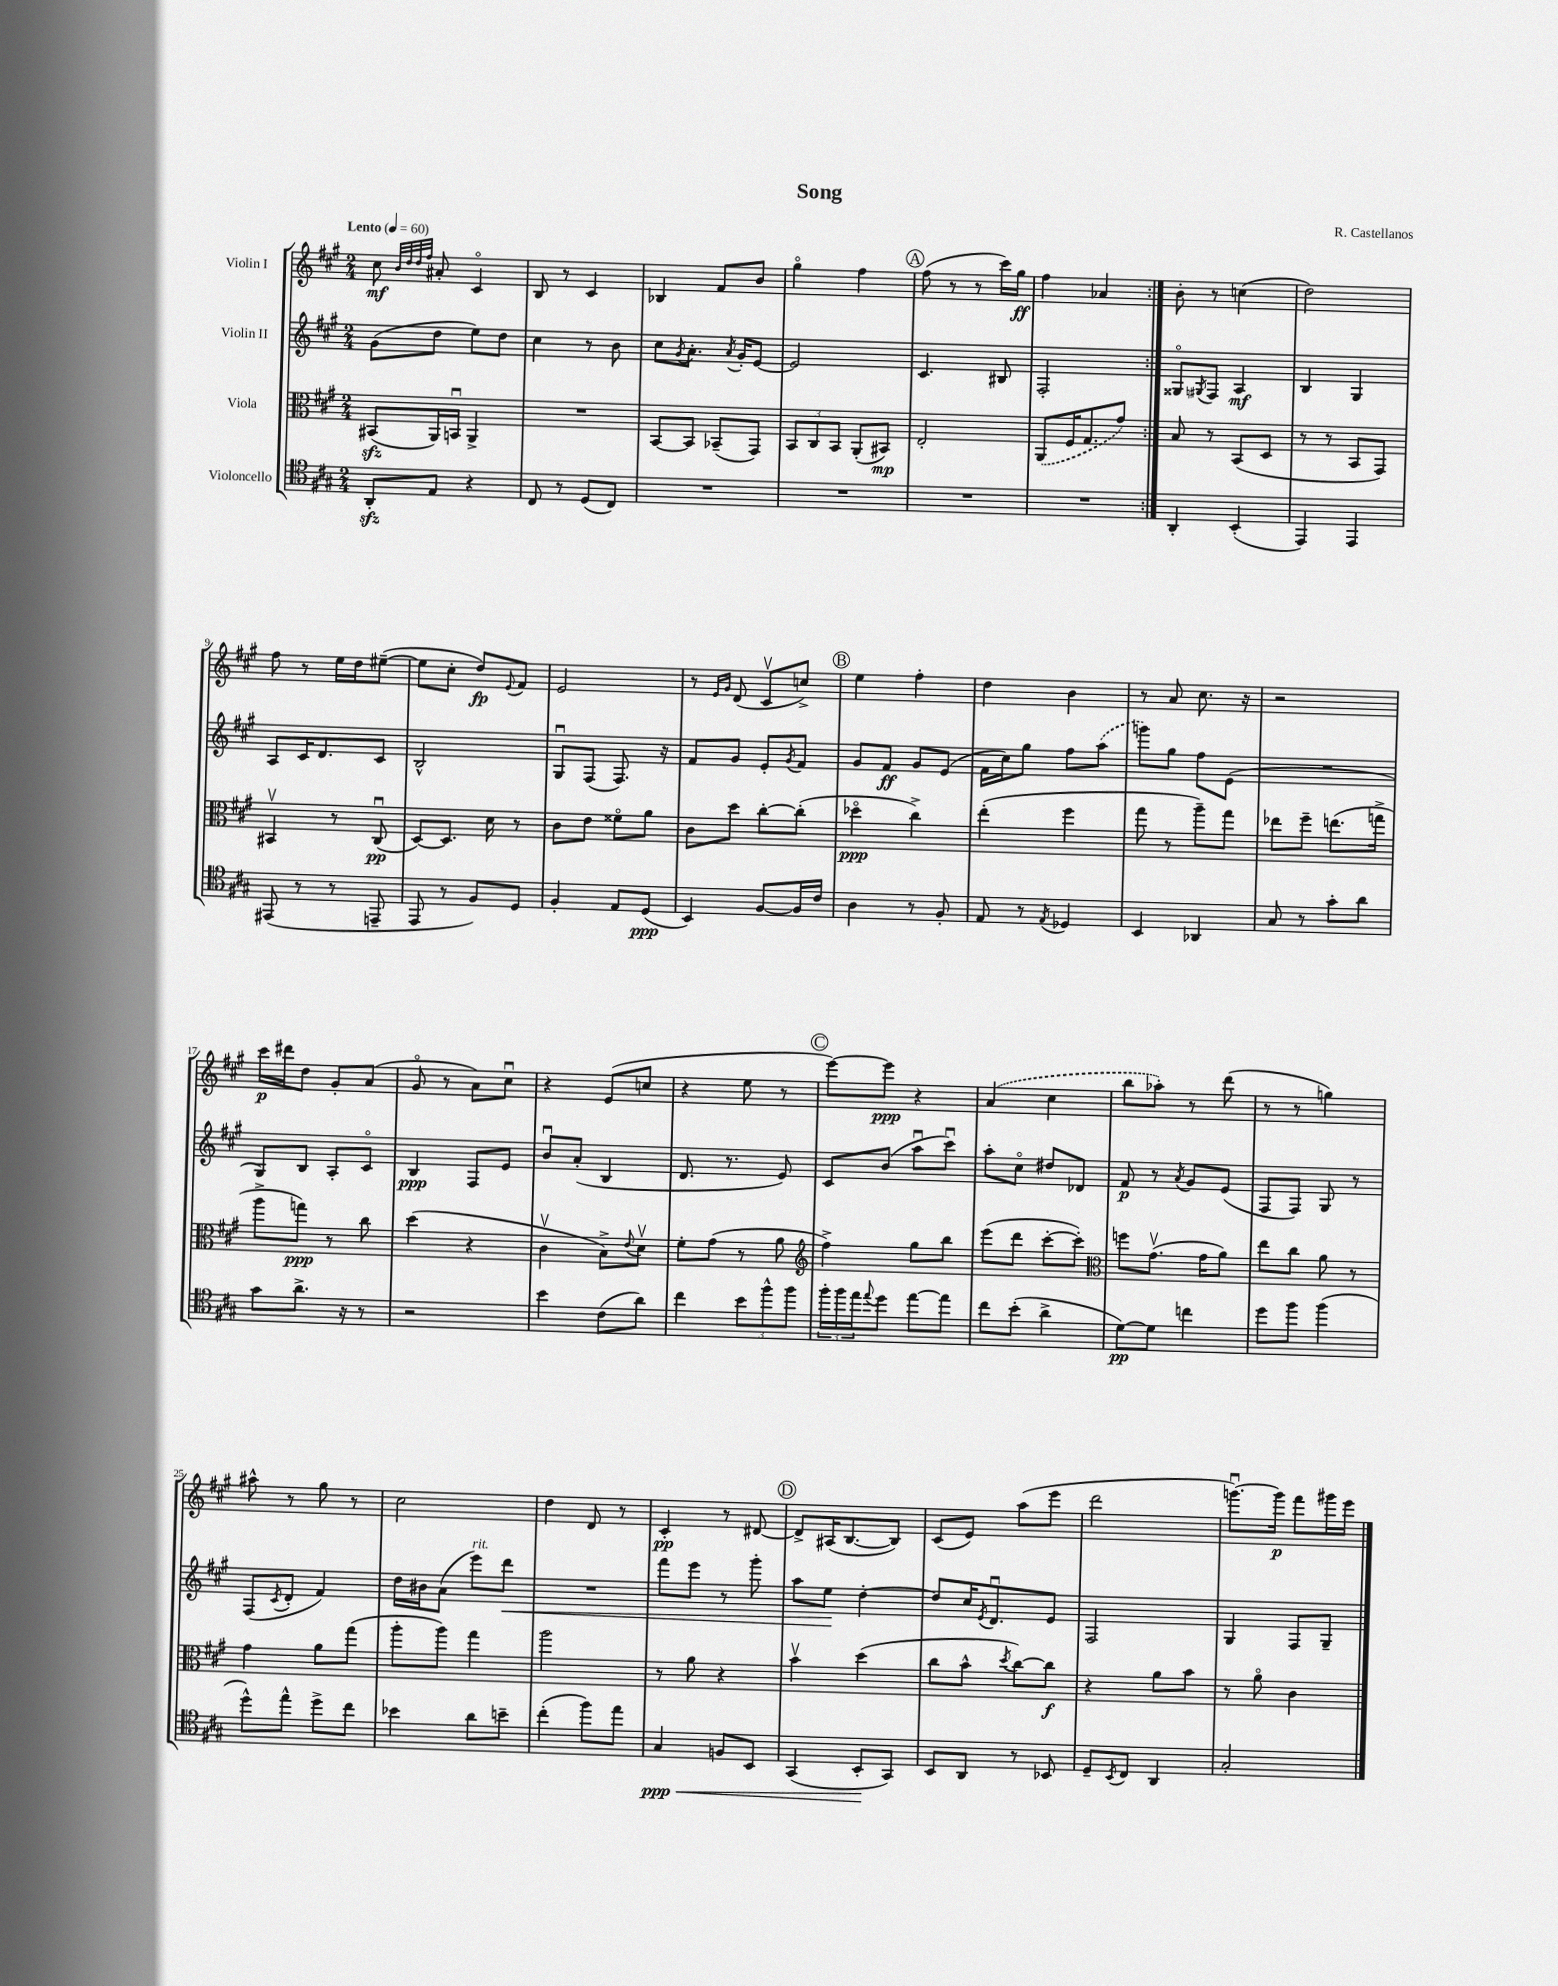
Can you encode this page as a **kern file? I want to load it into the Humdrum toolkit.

**kern	**dynam	**kern	**dynam	**kern	**dynam	**kern	**dynam
*part4	*part4	*part3	*part3	*part2	*part2	*part1	*part1
*staff4	*staff4	*staff3	*staff3	*staff2	*staff2	*staff1	*staff1
*I"Violoncello	*	*I"Viola	*	*I"Violin II	*	*I"Violin I	*
*clefC4	*	*clefC3	*	*clefG2	*	*clefG2	*
*k[f#c#g#]	*	*k[f#c#g#]	*	*k[f#c#g#]	*	*k[f#c#g#]	*
*M2/4	*	*M2/4	*	*M2/4	*	*M2/4	*
*MM60	*	*MM60	*	*MM60	*	*MM60	*
=1	=1	=1	=1	=1	=1	=1	=1
!	!	!	!	!	!	!LO:TX:a:B:t=Lento	!
8AAzz'/L	.	(8BB#Xzz/L	.	(8g#\L	.	8cc#\	mf
.	.	.	.	.	.	32qqb/LLL	.
.	.	.	.	.	.	32qqdd/	.
.	.	.	.	.	.	32qqdd/	.
.	.	.	.	.	.	32qqff#/JJJ	.
8E/J	.	16AA/L)	.	8dd\J	.	8a#X'/	.
.	.	16BBnu/JJ	.	.	.	.	.
4r	.	4AA^/	.	8ee\L)	.	4c#/	.
.	.	.	.	8dd\J	.	.	.
=2	=2	=2	=2	=2	=2	=2	=2
8C#/	.	2r	.	4cc#\	.	8B/	.
8r	.	.	.	.	.	8r	.
(8D/L	.	.	.	8r	.	4c#/	.
8C#/J)	.	.	.	8b\	.	.	.
=3	=3	=3	=3	=3	=3	=3	=3
2r	.	[8BB/L	.	8cc#\L	.	4B-X/	.
.	.	.	.	8qg#/	.	.	.
.	.	8BB/J]	.	8.a'\J	.	.	.
.	.	(8BB-X~/L	.	.	.	8f#/L	.
.	.	.	.	8qa/	.	.	.
.	.	.	.	16g#'/KL	.	.	.
.	.	8GG#/J)	.	[8e/J	.	8b/J	.
=4	=4	=4	=4	=4	=4	=4	=4
2r	.	12BB/L	.	2e/]	.	4gg#\	.
.	.	12C#/	.	.	.	.	.
.	.	12BB/J	.	.	.	.	.
.	.	(8AA'/L	.	.	.	4ff#\	.
.	.	8BB#X/J)	mp	.	.	.	.
!!LO:REH:place=s1:t=A
=5	=5	=5	=5	=5	=5	=5	=5
2r	.	2E'/	.	4.c#/	.	(8ff#\	.
.	.	.	.	.	.	8r	.
.	.	.	.	.	.	8r	.
.	.	.	.	8B#X/	.	16ccc#\LL)	.
.	.	.	.	.	.	16gg#\JJ	ff
=6	=6	=6	=6	=6	=6	=6	=6
2r	.	(8AA/L	.	2F#'/	.	4ff#\	.
.	.	16F#/K	.	.	.	.	.
.	.	8.G#/	.	.	.	.	.
.	.	.	.	.	.	4a-X/	.
.	.	8g#/J)	.	.	.	.	.
=7:|!	=7:|!	=7:|!	=7:|!	=7:|!	=7:|!	=7:|!	=7:|!
4AA'/	.	8B/	.	8G##X/L	.	8b'\	.
.	.	.	.	8qG#X/	.	.	.
.	.	8r	.	8F#/J	.	8r	.
(4BB'/	.	(8BB/L	.	4A/	mf	(4ccn\	.
.	.	8D/J	.	.	.	.	.
=8	=8	=8	=8	=8	=8	=8	=8
4EE/)	.	8r	.	4B/	.	2dd\)	.
.	.	8r	.	.	.	.	.
4EE/	.	8BB/L	.	4G#/	.	.	.
.	.	8GG#/J)	.	.	.	.	.
!!LO:LB:g=z
=9	=9	=9	=9	=9	=9	=9	=9
(8EE#X/	.	4BB#Xv/	.	8A/L	.	8ff#\	.
8r	.	.	.	16c#/K	.	8r	.
.	.	.	.	8.d/	.	.	.
8r	.	8r	.	.	.	16ee\LL	.
.	.	.	.	.	.	16dd\J	.
8EEn~/	.	(8C#u/	pp	8c#/J	.	([8ee#X~\J	.
=10	=10	=10	=10	=10	=10	=10	=10
8EE/	.	[8D/L)	.	2B^^/	.	8ee#\L]	.
8r	.	8.D/J]	.	.	.	8cc#'\J	.
8F#/L)	.	.	.	.	.	8dd/L)	fp
.	.	16d\	.	.	.	.	.
.	.	.	.	.	.	8qqe/	.
8D/J	.	8r	.	.	.	8f#/J	.
=11	=11	=11	=11	=11	=11	=11	=11
4F#'/	.	8c#\L	.	8G#u/L	.	2e/	.
.	.	8e\J	.	(8F#/J	.	.	.
8E/L	.	8f##X\L	.	8.F#/)	.	.	.
(8D/J	ppp	8a\J	.	.	.	.	.
.	.	.	.	16r	.	.	.
=12	=12	=12	=12	=12	=12	=12	=12
4BB/)	.	8c#\L	.	8f#/L	.	8r	.
.	.	.	.	.	.	16qqe/LL	.
.	.	.	.	.	.	16qqg#/JJ	.
.	.	8dd\J	.	8g#/J	.	(8d/	.
[8F#/L	.	[8cc#'\L	.	8e'/L	.	8c#v/L	.
.	.	.	.	8qg#/	.	.	.
16F#/L]	.	(8cc#'\J]	.	8f#/J	.	8ccn^/J)	.
16c#/JJ	.	.	.	.	.	.	.
!!LO:REH:place=s1:t=B
=13	=13	=13	=13	=13	=13	=13	=13
4A\	.	4dd-X\	ppp	8g#/L	.	4ee\	.
.	.	.	.	8f#/J	ff	.	.
8r	.	4cc#^\)	.	8g#/L	.	4ff#'\	.
8F#'/	.	.	.	(8e/J	.	.	.
=14	=14	=14	=14	=14	=14	=14	=14
8E/	.	(4ee'\	.	16f#\LL	.	4dd\	.
.	.	.	.	16cc#\J)	.	.	.
8r	.	.	.	8gg#\J	.	.	.
8qE/	.	.	.	.	.	.	.
4D-X/	.	4ff#\	.	8ff#\L	.	4b\	.
.	.	.	.	(8aa\J	.	.	.
=15	=15	=15	=15	=15	=15	=15	=15
4BB/	.	8gg#\	.	8gggn\L)	.	8r	.
.	.	8r	.	8gg#\J	.	8a/	.
4AA-X/	.	8aa~\L)	.	8ff#\L	.	8.cc#\	.
.	.	8gg#\J	.	(8e\J	.	.	.
.	.	.	.	.	.	16r	.
=16	=16	=16	=16	=16	=16	=16	=16
8G#/	.	8ee-X\L	.	2r	.	2r	.
8r	.	8ff#~\J	.	.	.	.	.
8g#'\L	.	(8.een\L	.	.	.	.	.
8a\J	.	.	.	.	.	.	.
.	.	16ggn^\Jk	.	.	.	.	.
!!LO:LB:g=z
=17	=17	=17	=17	=17	=17	=17	=17
8g#\L	.	8aa^\L	.	8G#/L)	.	16ccc#\LL	p
.	.	.	.	.	.	16ddd#X\J	.
8.a^\J	.	8ggn\J)	ppp	8B/J	.	8dd\J	.
.	.	8r	.	8A'/L	.	8g#'/L	.
16r	.	.	.	.	.	.	.
8r	.	8cc#\	.	8c#/J	.	(8a/J	.
=18	=18	=18	=18	=18	=18	=18	=18
2r	.	(4dd\	.	4B/	ppp	8g#/	.
.	.	.	.	.	.	8r	.
.	.	4r	.	8F#/L	.	8a\L)	.
.	.	.	.	8e/J	.	8cc#u\J	.
=19	=19	=19	=19	=19	=19	=19	=19
4b\	.	4c#v\	.	8bu/L	.	4r	.
.	.	.	.	(8a'/J	.	.	.
(8c#\L	.	8B^\L)	.	4B/	.	(8e/L	.
.	.	8qqe/	.	.	.	.	.
8a\J)	.	8dv\J	.	.	.	8ccn/J	.
=20	=20	=20	=20	=20	=20	=20	=20
4cc#\	.	8f#'\L	.	8.d/	.	4r	.
.	.	(8g#\J	.	.	.	.	.
.	.	.	.	8.r	.	.	.
12b\L	.	8r	.	.	.	8ee\	.
12ff#^^\	.	.	.	.	.	.	.
.	.	8a\	.	8e/)	.	8r	.
12ff#\J	.	.	.	.	.	.	.
!!LO:REH:place=s1:t=C
=21	=21	=21	=21	=21	=21	=21	=21
*	*	*clefG2	*	*	*	*	*
24ff#'\LL	.	4ff#^\)	.	8c#/L	.	[8eee\L)	.
24ff#\	.	.	.	.	.	.	.
24ee\J	.	.	.	.	.	.	.
8qqee/	.	.	.	.	.	.	.
8dd\J	.	.	.	(8b/J	.	8eee\J]	ppp
[8ee\L	.	8gg#\L	.	8aau\L	.	4r	.
8ee\J]	.	8bb\J	.	8ccc#u\J)	.	.	.
=22	=22	=22	=22	=22	=22	=22	=22
8cc#\L	.	(8eee\L	.	8aa'\L	.	(4a/	.
(8b'\J	.	8ddd\J	.	8cc#\J	.	.	.
4a^\	.	[8ccc#'\L	.	8dd#X/L	.	4cc#\	.
.	.	8ccc#'\J])	.	8d-X/J	.	.	.
=23	=23	=23	=23	=23	=23	=23	=23
*	*	*clefC3	*	*	*	*	*
[8d\L)	pp	8ffn\L	.	8f#/	p	8bb\L	.
8d\J]	.	(8.g#v\J	.	8r	.	8aa-X'\J)	.
.	.	.	.	8qa/	.	.	.
4ccn\	.	.	.	8g#/L	.	8r	.
.	.	16g#\KL	.	.	.	.	.
.	.	8a\J)	.	(8e/J	.	(8ddd\	.
=24	=24	=24	=24	=24	=24	=24	=24
8dd\L	.	8ee\L	.	8F#/L	.	8r	.
8ff#\J	.	8cc#\J	.	8F#/J)	.	8r	.
(4ff#\	.	8a\	.	8G#/	.	4ggn\)	.
.	.	8r	.	8r	.	.	.
!!LO:LB:g=z
=25	=25	=25	=25	=25	=25	=25	=25
8dd^^\L)	.	4g#\	.	(8F#/L	.	8aa#X^^\	.
.	.	.	.	8qc#/	.	.	.
8ee^^\J	.	.	.	8d'/J	.	8r	.
8dd^\L	.	8a\L	.	4f#/)	.	8gg#\	.
8cc#\J	.	(8gg#\J	.	.	.	8r	.
=26	=26	=26	=26	=26	=26	=26	=26
4b-X\	.	8aa'\L	.	16dd\LL	.	2cc#\	.
.	.	.	.	16b#X\J	.	.	.
.	.	8aa\J)	.	(8a\J	.	.	.
!	!	!	!	!LO:TX:a:i:t=rit.	!	!	!
8a\L	.	4gg#\	.	8eee\L)	.	.	.
!	!	!	!	!	!LO:HP:b	!	!
8bn~\J	.	.	.	8ddd\J	<	.	.
=27	=27	=27	=27	=27	=27	=27	=27
(4cc#'\	.	2aa\	.	2r	.	4dd\	.
8ff#\L)	.	.	.	.	.	8d/	.
8ee\J	.	.	.	.	.	8r	.
=28	=28	=28	=28	=28	=28	=28	=28
!	!LO:HP:b	!	!	!	!	!	!
4G#/	< ppp	8r	.	8fff#\L	.	4c#'/	pp
.	.	8a\	.	8eee\J	.	.	.
8Fn/L	.	4r	.	8r	.	8r	.
8BB/J	.	.	.	8ggg#'\	.	[8d#X/	.
!!LO:REH:place=s1:t=D
=29	=29	=29	=29	=29	=29	=29	=29
(4GG#/	.	4bv\	.	8aa\L	.	8d#^/L]	.
.	.	.	.	8ee\J	.	(16A#X/K	.
.	.	.	.	.	.	[8.B/	.
8BB'/L	.	(4dd\	.	[4dd'\	[	.	.
8GG#/J)	[	.	.	.	.	8B/J])	.
=30	=30	=30	=30	=30	=30	=30	=30
8BB/L	.	8cc#\L	.	8dd/L]	.	(8c#/L	.
8AA/J	.	8b^^\J	.	16cc#/K	.	8e/J)	.
.	.	.	.	8qe/	.	.	.
.	.	.	.	8.du/	.	.	.
.	.	8qdd/	.	.	.	.	.
8r	.	[8cc#\L)	.	.	.	(8aa\L	.
8BB-X/	.	8cc#\J]	f	8e/J	.	8eee\J	.
=31	=31	=31	=31	=31	=31	=31	=31
8D~/L	.	4r	.	2F#/	.	2ddd\	.
8qBB/	.	.	.	.	.	.	.
8C#/J	.	.	.	.	.	.	.
4AA/	.	8a\L	.	.	.	.	.
.	.	8b\J	.	.	.	.	.
=32	=32	=32	=32	=32	=32	=32	=32
2G#'/	.	8r	.	4G#/	.	[8.gggnu\L)	.
.	.	8a\	.	.	.	.	.
.	.	.	.	.	.	16ggg\Jk]	p
.	.	4c#\	.	8F#/L	.	8fff#\L	.
.	.	.	.	8G#~/J	.	16ggg#X\L	.
.	.	.	.	.	.	16eee\JJ	.
==	==	==	==	==	==	==	==
*-	*-	*-	*-	*-	*-	*-	*-
